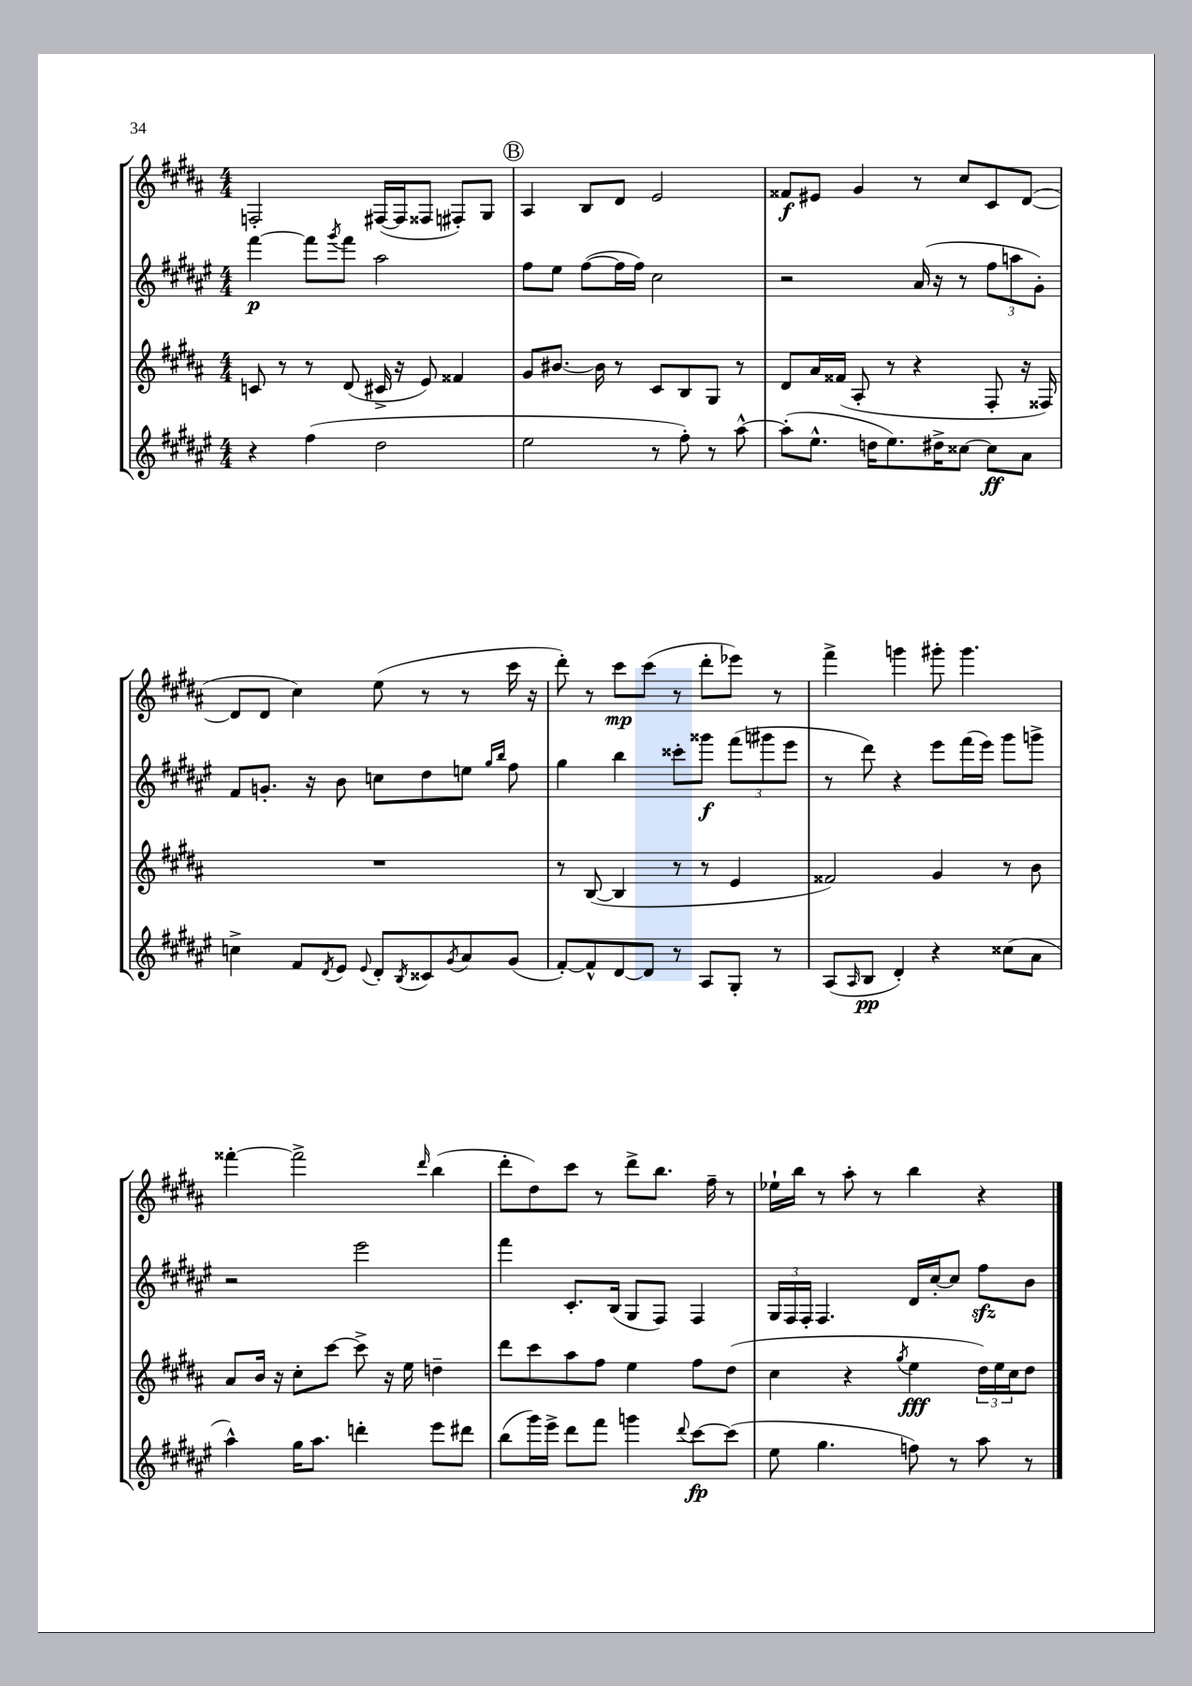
<<
\new StaffGroup <<
\new Staff = "s0" {
    \clef treble \key b \major \numericTimeSignature \time 4/4
    f2-. fis16~( fis16 fisis8 fis8-.) gis8 |
    \mark \markup { \circle "B" } ais4 b8 dis'8 e'2 |
    fisis'8\f eis'8 gis'4 r8 cis''8 cis'8 dis'8~( |
    dis'8 dis'8 cis''4) e''8( r8 r8 cis'''16 r16 |
    dis'''8-.) r8 cis'''8\mp cis'''8( r8 dis'''8-. ees'''8) r8 |
    fis'''4-> g'''4 gis'''8-. gis'''4. |
    fisis'''4~-. fisis'''2-> \grace { dis'''16 } b''4( |
    dis'''8-. dis''8) cis'''8 r8 dis'''8-> b''8. fis''16-- r8 |
    ees''16-! b''16 r8 ais''8-. r8 b''4 r4 \bar "|." |
}
\new Staff = "s1" {
    \clef treble \key fis \major \numericTimeSignature \time 4/4
    fis'''4~\p fis'''8 \acciaccatura { gis'''8 } fis'''8 ais''2 |
    \mark \markup { \circle "B" } fis''8 eis''8 fis''8~( fis''16 fis''16) cis''2 |
    r2 ais'16( r16 r8 \tuplet 3/2 { fis''8 a''8 gis'8-.) } |
    fis'8 g'8.-. r16 b'8 c''8 dis''8 e''8 \grace { gis''16 b''16 } fis''8 |
    gis''4 b''4 cisis'''8-. gisis'''8\f \tuplet 3/2 { fis'''8( gis'''8 eis'''8 } |
    r8 dis'''8) r4 eis'''8 fis'''16( eis'''16) gis'''8 g'''8-> |
    r2 eis'''2 |
    fis'''4 cis'8.-. b16( gis8 fis8) fis4 |
    \tuplet 3/2 { gis16 fis16 fis16-. } fis4. dis'16 cis''16~-. cis''8 fis''8\sfz b'8 \bar "|." |
}
\new Staff = "s2" {
    \clef treble \key b \major \numericTimeSignature \time 4/4
    c'8 r8 r8 dis'8( cis'16-> r16 e'8) fisis'4 |
    \mark \markup { \circle "B" } gis'8 bis'8.~ bis'16 r8 cis'8 b8 gis8 r8 |
    dis'8 ais'16 fisis'16( ais8-. r8 r4 fis8-. r16 fisis16) |
    R1 |
    r8 b8~( b4 r8 r8 e'4 |
    fisis'2) gis'4 r8 b'8 |
    ais'8 b'16 r16 cis''8-. cis'''8~ cis'''8-> r16 e''16 d''4-- |
    dis'''8 cis'''8 ais''8 fis''8 e''4 fis''8 dis''8( |
    cis''4 r4 \acciaccatura { gis''8 } e''4\fff \tuplet 3/2 { dis''16) e''16 cis''16 } dis''8 \bar "|." |
}
\new Staff = "s3" {
    \clef treble \key fis \major \numericTimeSignature \time 4/4
    r4 fis''4( dis''2 |
    \mark \markup { \circle "B" } eis''2 r8 fis''8-.) r8 ais''8~-^ |
    ais''8-.( eis''8.-^ d''16 eis''8.) dis''16-> cisis''8~ cisis''8\ff ais'8 |
    c''4-> fis'8 \acciaccatura { dis'8 } eis'8 \appoggiatura { eis'8 } dis'8-. \acciaccatura { b8 } cisis'8 \acciaccatura { gis'8 } ais'8 gis'8( |
    fis'8~-.) fis'8-^ dis'8~ dis'8 r8 ais8 gis8-. r8 |
    ais8( \grace { ais16 } b8\pp dis'4-.) r4 cisis''8( ais'8 |
    ais''4-^) gis''16 ais''8. d'''4-. eis'''8 dis'''8 |
    b''8( gis'''16) eis'''16-> dis'''8 fis'''8 g'''4 \appoggiatura { dis'''8 } cis'''8~\fp cis'''8( |
    eis''8 gis''4. f''8) r8 ais''8 r8 \bar "|." |
}
>>
>>
\layout { \context { \Score \remove "Bar_number_engraver" } }
